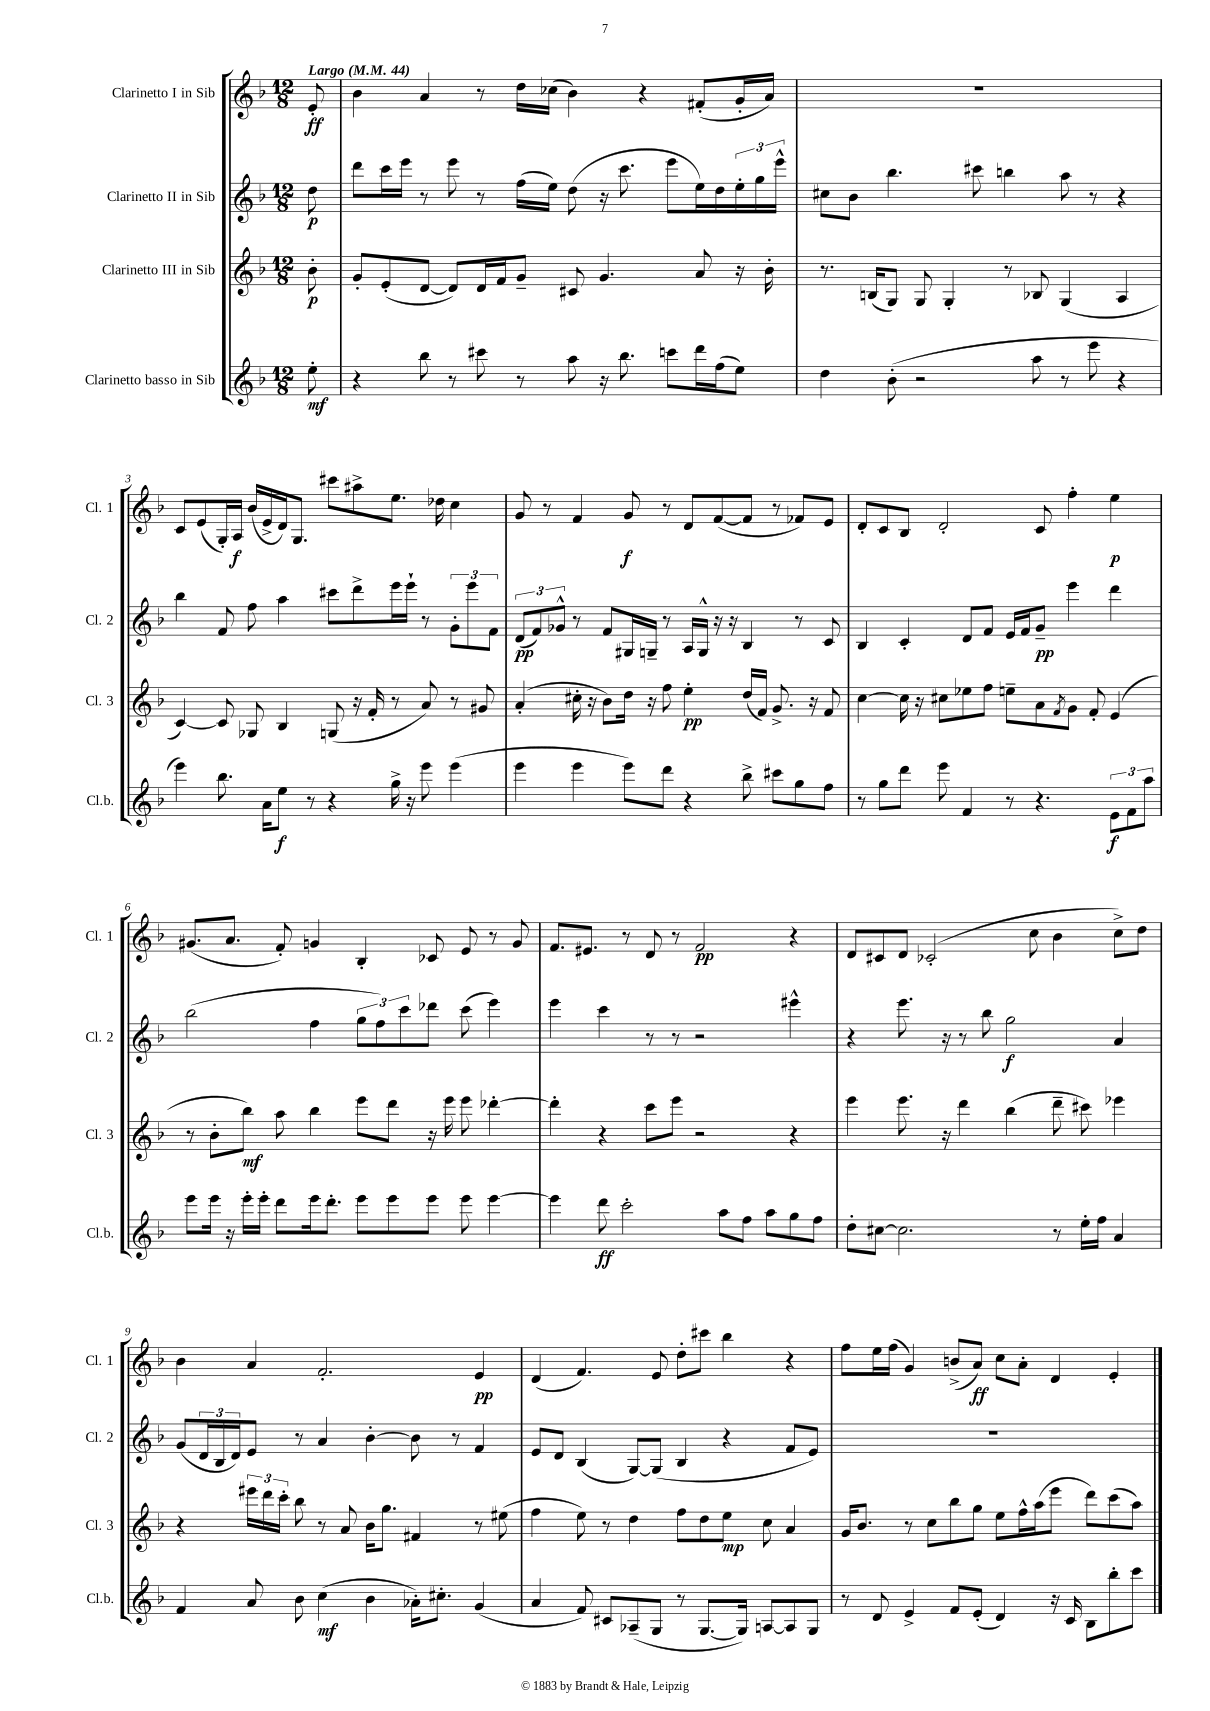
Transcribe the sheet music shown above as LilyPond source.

<<
\new StaffGroup <<
\new Staff = "s0" \with { instrumentName = "Clarinetto I in Sib" shortInstrumentName = "Cl. 1" } {
    \clef treble \key f \major \numericTimeSignature \time 12/8 \partial 8 \tempo "Largo" 4 = 44
    e'8-.\ff |
    bes'4 a'4 r8 d''16 ces''16( bes'4) r4 fis'8-.( g'16-. a'16) |
    R1. |
    c'8 e'8( g16-.) a16\f bes'16( e'16-> d'16) g8. cis'''8 ais''8-> e''8. des''16 c''4 |
    g'8 r8 f'4 g'8\f r8 d'8 f'8~( f'8 r8 fes'8) e'8 |
    d'8-. c'8 bes8 d'2-. c'8 f''4-. e''4\p |
    gis'8.( a'8. f'8-.) g'4 bes4-. ces'8 e'8 r8 g'8 |
    f'8. eis'8. r8 d'8 r8 f'2\pp r4 |
    d'8 cis'8 d'8 ces'2-.( c''8 bes'4 c''8->) d''8 |
    bes'4 a'4 f'2.-. e'4\pp |
    d'4( f'4.) e'8 d''8-. cis'''8 bes''4 r4 |
    f''8 e''16 f''16( g'4) b'8->( a'8\ff) c''8 a'8-. d'4 e'4-. \bar "|." |
}
\new Staff = "s1" \with { instrumentName = "Clarinetto II in Sib" shortInstrumentName = "Cl. 2" } {
    \clef treble \key f \major \numericTimeSignature \time 12/8 \partial 8
    d''8\p |
    d'''8 c'''16 e'''16 r8 e'''8 r8 f''16( e''16) d''8( r16 c'''8. e'''8 e''16) d''16 \tuplet 3/2 { e''16-. g''16 e'''16-^ } |
    cis''8 bes'8 bes''4. cis'''8 b''4 a''8 r8 r4 |
    bes''4 f'8 f''8 a''4 cis'''8 d'''8-> e'''16 e'''16-! r8 \tuplet 3/2 { g'8-. e'''8 f'8 } |
    \tuplet 3/2 { d'8\pp( f'8) ges'8-^ } r8 f'8 gis16 g16-- r8 a16 g16-^ r16 r16 bes4 r8 c'8 |
    bes4 c'4-. d'8 f'8 e'16 f'16 g'8--\pp e'''4 d'''4 |
    bes''2( f''4 \tuplet 3/2 { g''8 f''8) c'''8 } des'''8 c'''8( e'''4) |
    e'''4 c'''4 r8 r8 r2 eis'''4-^ |
    r4 e'''8. r16 r8 bes''8 g''2\f a'4 |
    g'8( \tuplet 3/2 { d'16 bes16 d'16) } e'8 r8 a'4 bes'4~-. bes'8 r8 f'4 |
    e'8 d'8 bes4( g8~) g8( bes4 r4 f'8 e'8) |
    R1. \bar "|." |
}
\new Staff = "s2" \with { instrumentName = "Clarinetto III in Sib" shortInstrumentName = "Cl. 3" } {
    \clef treble \key f \major \numericTimeSignature \time 12/8 \partial 8
    bes'8-.\p |
    g'8-. e'8-.( d'8~ d'8) d'16 f'16 g'8-- cis'8 g'4. a'8 r16 bes'16-. |
    r8. b16( g8) g8 g4-. r8 bes8 g4( a4 |
    c'4~) c'8 ges8 bes4 g8( r16 f'16-. r8 a'8) r8 gis'8 |
    a'4-.( cis''16-. r16 bes'8) d''16 r16 f''8 e''4-.\pp d''16( f'16) g'8.-> r16 f'8 |
    c''4~ c''16 r16 cis''8 ees''8 f''8 e''8-- a'8 \acciaccatura { f'8 } g'8 f'8-. e'4( |
    r8 bes'8-. bes''8\mf) a''8 bes''4 e'''8 d'''8 r16 e'''16 e'''8 des'''4~-. |
    des'''4-. r4 c'''8 e'''8 r2 r4 |
    e'''4 e'''8. r16 d'''4 bes''4( d'''8-- cis'''8) ees'''4 |
    r4 \tuplet 3/2 { eis'''16 d'''16 c'''16-. } bes''8 r8 a'8 bes'16 g''8. fis'4 r8 eis''8( |
    f''4 e''8) r8 d''4 f''8 d''8 e''8\mp c''8 a'4 |
    g'16 bes'8. r8 c''8 bes''8 g''8 e''8 f''16-^ a''16( e'''8 d'''8) c'''8( a''8) \bar "|." |
}
\new Staff = "s3" \with { instrumentName = "Clarinetto basso in Sib" shortInstrumentName = "Cl.b." } {
    \clef treble \key f \major \numericTimeSignature \time 12/8 \partial 8
    e''8-.\mf |
    r4 bes''8 r8 cis'''8 r8 a''8 r16 bes''8. c'''8 d'''16 f''16( e''8) |
    d''4 bes'8-.( r2 a''8 r8 e'''8 r4 |
    e'''4) bes''8. a'16 e''8\f r8 r4 g''16-> r16 e'''8 e'''4( |
    e'''4 e'''4 e'''8) d'''8 r4 bes''8-> cis'''8 g''8 f''8 |
    r8 g''8 d'''8 e'''8 f'4 r8 r4. \tuplet 3/2 { e'8\f f'8 a''8 } |
    e'''8 e'''16 r16 e'''16-. e'''16-. d'''8 e'''16 d'''8.-. e'''8 e'''8 e'''8 e'''8 e'''4~ |
    e'''4 d'''8\ff c'''2-. a''8 f''8 a''8 g''8 f''8 |
    d''8-. cis''8~ cis''2. r8 e''16-. f''16 a'4 |
    f'4 a'8 bes'8 c''4\mf( bes'4 aes'16-.) cis''8.-. g'4( |
    a'4 f'8) cis'8 aes8--( g8 r8 g8.~ g16) a8~ a8 g8 |
    r8 d'8 e'4-> f'8 e'8-.( d'4) r16 c'16 bes8 bes''8-. c'''8 \bar "|." |
}
>>
>>
